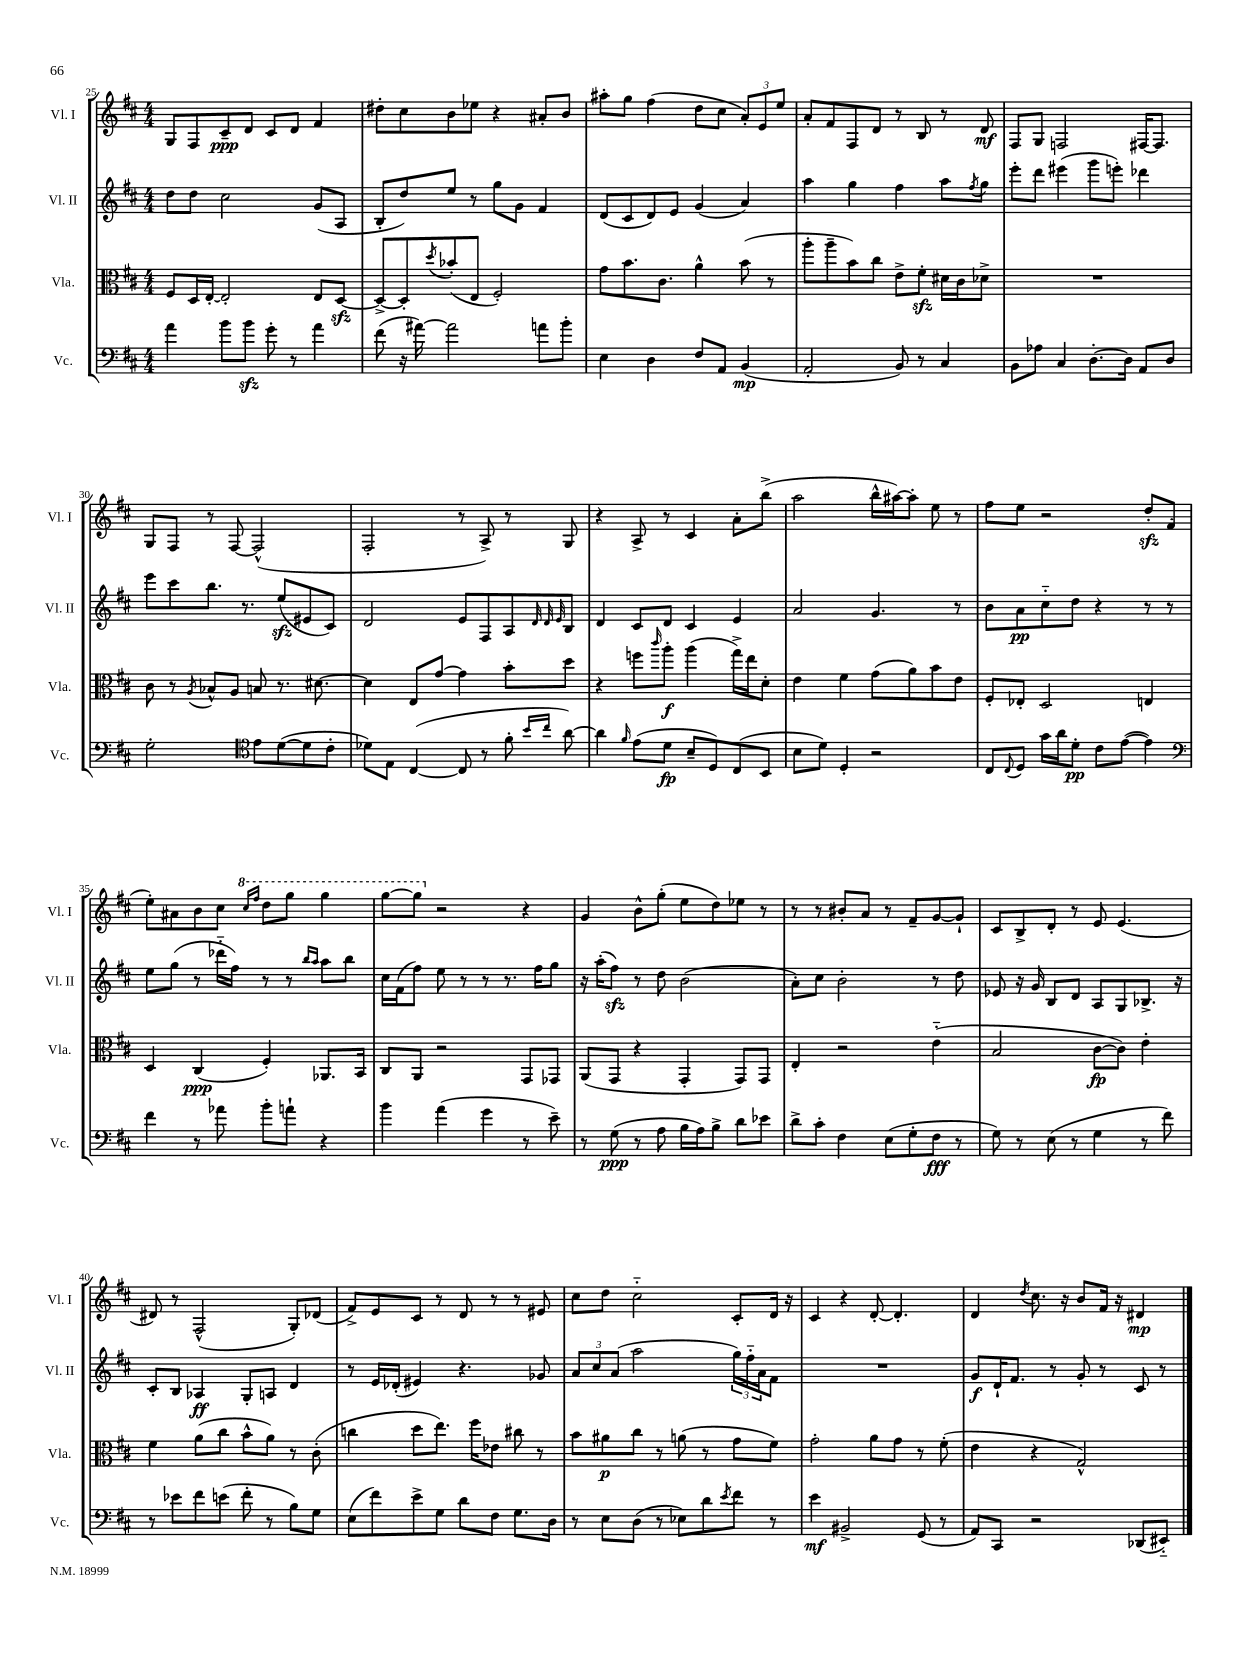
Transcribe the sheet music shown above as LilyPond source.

<<
\new StaffGroup <<
\new Staff = "s0" \with { instrumentName = "Vl. I" shortInstrumentName = "Vl. I" } {
    \clef treble \key d \major \numericTimeSignature \time 4/4
    g8 fis8 cis'8--\ppp d'8 cis'8 d'8 fis'4 |
    dis''8-. cis''8 b'8 ees''8 r4 ais'8-. b'8 |
    ais''8-. g''8 fis''4( d''8 cis''8 \tuplet 3/2 { a'8-.) e'8 e''8 } |
    a'8-. fis'8 fis8 d'8 r8 b8 r8 d'8\mf |
    fis8 g8 f2 fis16~ fis8. |
    g8 fis8 r8 fis8~ fis2-^( |
    fis2-. r8 a8->) r8 g8 |
    r4 a8-> r8 cis'4 a'8-. b''8->( |
    a''2 b''16-^ ais''16~) ais''8-. e''8 r8 |
    fis''8 e''8 r2 d''8-.\sfz fis'8( |
    e''8-.) ais'8 b'8 cis''8 \ottava #1 \grace { cis'''16 fis'''16 } d'''8 g'''8 g'''4 |
    g'''8~ g'''8 \ottava #0 r2 r4 |
    g'4 b'8-^ g''8-.( e''8 d''8) ees''8 r8 |
    r8 r8 bis'8-. a'8 r8 fis'8-- g'8~ g'8-! |
    cis'8 b8-> d'8-. r8 e'8 e'4.( |
    dis'8) r8 fis2-^( g8-.) des'8( |
    fis'8->) e'8 cis'8 r8 d'8 r8 r8 eis'8 |
    cis''8 d''8 cis''2-_ cis'8-. d'16 r16 |
    cis'4 r4 d'8~-. d'4.-. |
    d'4 \acciaccatura { d''8 } cis''8. r16 b'8 fis'16 r16 dis'4\mp \bar "|." |
}
\new Staff = "s1" \with { instrumentName = "Vl. II" shortInstrumentName = "Vl. II" } {
    \clef treble \key d \major \numericTimeSignature \time 4/4
    d''8 d''8 cis''2 g'8( a8 |
    b8-. d''8) e''8 r8 g''8 g'8 fis'4 |
    d'8( cis'8 d'8) e'8 g'4( a'4) |
    a''4 g''4 fis''4 a''8 \acciaccatura { fis''8 } g''8 |
    e'''8-. d'''8 eis'''4( g'''8 e'''8-.) des'''4 |
    e'''8 cis'''8 b''8. r8. e''8\sfz( eis'8 cis'8) |
    d'2 e'8 fis8 a8 \grace { d'32 d'32 e'32 } b8 |
    d'4 cis'8 d'8 cis'4 e'4 |
    a'2 g'4. r8 |
    b'8 a'8\pp cis''8-_ d''8 r4 r8 r8 |
    e''8 g''8( r8 des'''16-_ fis''16) r8 r8 \grace { b''16 a''16 } a''8 b''8 |
    cis''16 fis'16( fis''8) e''8 r8 r8 r8. fis''16 g''8 |
    r16 a''16-.( fis''8\sfz) r8 d''8 b'2( |
    a'8-.) cis''8 b'2-. r8 d''8 |
    ees'8 r16 g'16 b8 d'8 a8 g8 bes8.-> r16 |
    cis'8-. b8 aes4\ff g8-. a8 d'4 |
    r8 e'16 des'16-.( eis'4) r4. ges'8 |
    \tuplet 3/2 { a'8 cis''8 a'8( } a''2 \tuplet 3/2 { g''16) fis''16-_ a'16 } fis'8 |
    R1 |
    g'8\f d'16-! fis'8. r8 g'8-. r8 cis'8 r8 \bar "|." |
}
\new Staff = "s2" \with { instrumentName = "Vla." shortInstrumentName = "Vla." } {
    \clef alto \key d \major \numericTimeSignature \time 4/4
    fis8 d16 e16~-. e2-. e8 d8~\sfz |
    d8~-> d8-. \acciaccatura { d''8 } bes'8-.( e8 fis2-.) |
    g'8 b'8. cis'8. a'4-^ b'8( r8 |
    a''8-. a''8-- b'8) cis''8 e'8-> fis'8-.\sfz dis'16 cis'16 des'8-> |
    R1 |
    cis'8 r8 \acciaccatura { a8 } bes8-^ a8 b8 r8. dis'8.~ |
    dis'4 e8 g'8~ g'4 b'8-. d''8 |
    r4 f''8 \grace { cis'''16 } a''8-.\f a''4( g''16->) e''16 d'8-. |
    e'4 fis'4 g'8( a'8) b'8 e'8 |
    fis8-. ees8-. d2 e4 |
    d4 cis4\ppp( fis4-.) aes,8. b,16 |
    cis8 a,8 r2 g,8 ges,8 |
    a,8( g,8 r4 g,4-. g,8) g,8 |
    e4-. r2 e'4-_( |
    b2 cis'8~\fp cis'8) e'4-. |
    fis'4 a'8( cis''8 b'8-^ a'8) r8 cis'8-.( |
    c''4 d''8 e''8.) fis''16 ees'8 cis''8 r8 |
    b'8 ais'8\p cis''8 r8 a'8( r8 g'8 fis'8) |
    g'2-. a'8 g'8 r8 fis'8-.( |
    e'4 r4 g2-^) \bar "|." |
}
\new Staff = "s3" \with { instrumentName = "Vc." shortInstrumentName = "Vc." } {
    \clef bass \key d \major \numericTimeSignature \time 4/4
    a'4 b'8 b'8\sfz g'8-. r8 a'4 |
    fis'8( r16 ais'16~) ais'2 a'8 b'8-. |
    e4 d4 fis8 a,8 b,4\mp( |
    a,2-. b,8) r8 cis4 |
    b,8 aes8 cis4 d8.~-. d16 a,8 d8 |
    g2-. \clef tenor e'8 d'8~( d'8 cis'8-. |
    des'8) e8 cis4~( cis8 r8 fis'8-. \grace { b'16 cis''16 } a'8~) |
    a'4 \grace { fis'16 } e'8( d'8\fp b8-- d8) cis8( b,8 |
    b8 d'8) d4-. r2 |
    cis8 \appoggiatura { cis8 } d8 g'16 a'16 d'8-.\pp cis'8 e'8~( e'4) |
    \clef bass fis'4 r8 aes'8 b'8-. a'8-! r4 |
    b'4 a'4( g'4 r8 e'8--) |
    r8 g8\ppp( r8 a8 b16 a16) b8-> d'8 ees'8 |
    d'8-> cis'8-. fis4 e8( g8-. fis8\fff r8 |
    g8) r8 e8( r8 g4 r8 fis'8) |
    r8 ees'8 fis'8 e'8( fis'8-. r8 b8) g8 |
    e8( fis'8) e'8-> g8 d'8 fis8 g8. d16 |
    r8 e8 d8( r8 ees8) d'8 \acciaccatura { e'8 } fis'8 r8 |
    e'4\mf bis,2-> g,8( r8 |
    a,8) cis,8 r2 des,8( eis,8-_) \bar "|." |
}
>>
>>
\layout { \context { \Score currentBarNumber = #25 } }
